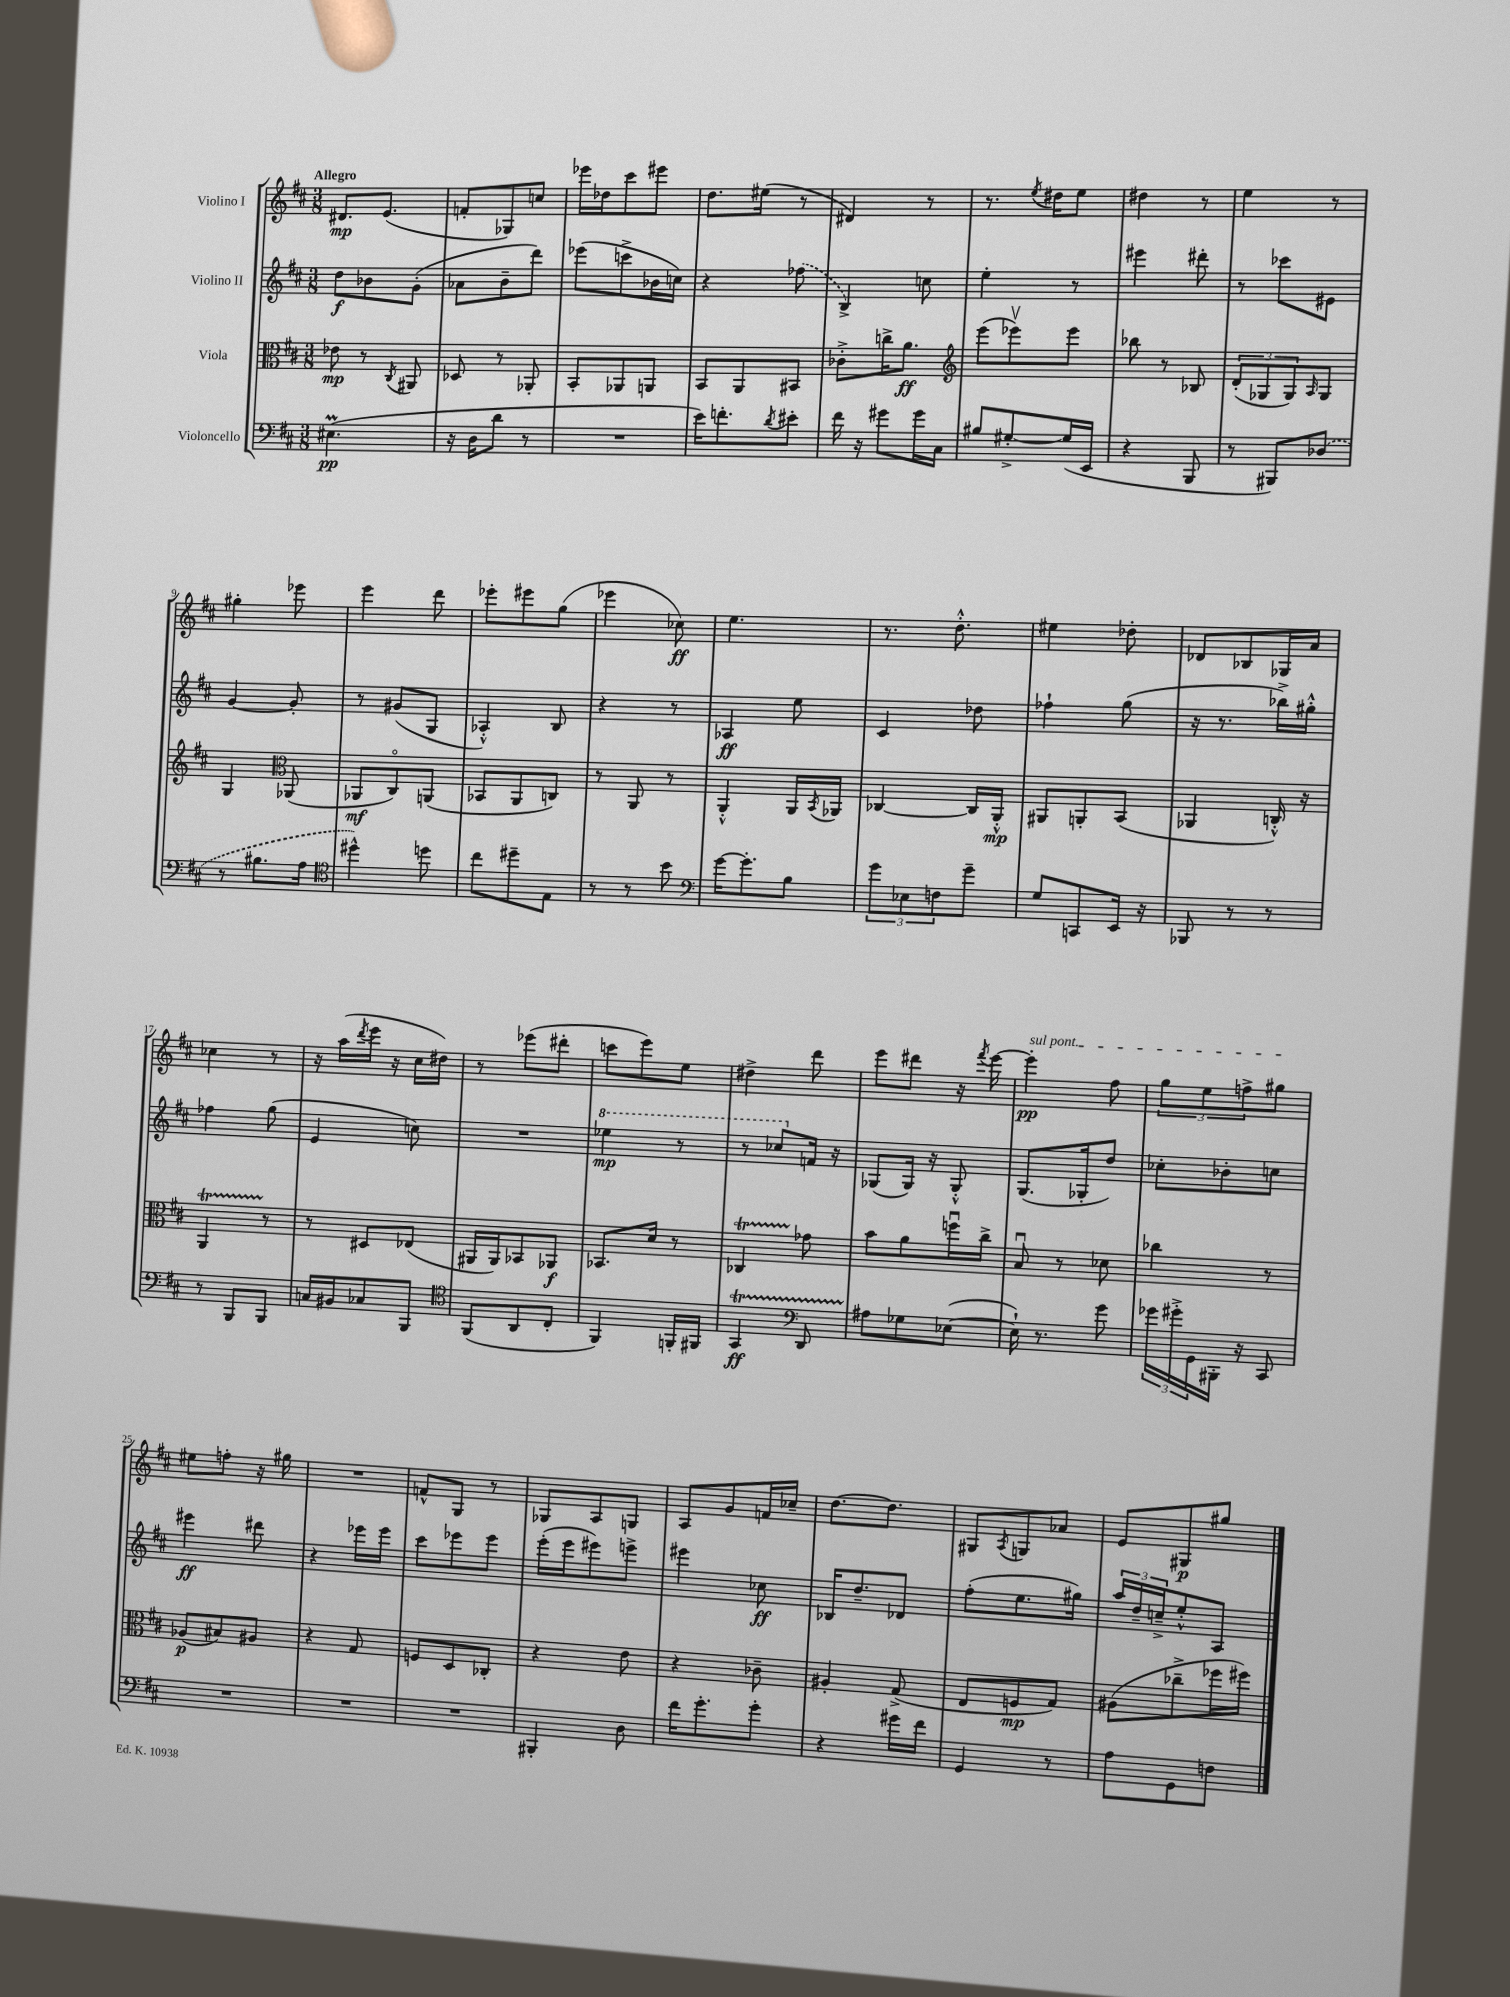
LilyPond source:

<<
\new StaffGroup <<
\new Staff = "s0" \with { instrumentName = "Violino I" } {
    \clef treble \key d \major \numericTimeSignature \time 3/8 \tempo "Allegro"
    dis'8.\mp e'8.( |
    f'8-. ges8) c''8 |
    ees'''16 des''16 cis'''8 eis'''8 |
    d''8. eis''16( r8 |
    dis'4) r8 |
    r8. \acciaccatura { e''8 } dis''16 e''8 |
    dis''4 r8 |
    e''4 r8 |
    gis''4-. ees'''8 |
    e'''4 d'''8 |
    ees'''8-. eis'''8 g''8( |
    ees'''4 ces''8\ff) |
    e''4. |
    r8. d''8.-.-^ |
    eis''4 des''8-. |
    des'8 bes8 ges16 a'16 |
    ces''4 r8 |
    r16 a''16( \acciaccatura { d'''8 } e'''16 r16 cis''16 dis''16) |
    r8 ees'''8( dis'''8-. |
    c'''8 e'''8) e''8 |
    dis''4-> d'''8 |
    e'''8 dis'''8 r16 \acciaccatura { fis'''8 } e'''16~ |
    \once \override TextSpanner.bound-details.left.text = \markup { \italic "sul pont." } e'''4-.\pp\startTextSpan fis''8 |
    \tuplet 3/2 { g''8 e''8 f''8-> } gis''8\stopTextSpan |
    eis''8 f''8-. r16 gis''16 |
    R4. |
    f'8-^ g8 r8 |
    ges8 a8 g8 |
    a8 g'8 f'16 ces''16-- |
    d''8.~ d''8. |
    gis8 \acciaccatura { a8 } g8 aes'8 |
    e'8 gis8\p gis''8 \bar "|." |
}
\new Staff = "s1" \with { instrumentName = "Violino II" } {
    \clef treble \key d \major \numericTimeSignature \time 3/8
    d''8\f bes'8 g'8-.( |
    aes'8 b'8-- d'''8) |
    ees'''8( c'''8-> bes'16 c''16) |
    r4 \once \slurDashed fes''8( |
    b4->) c''8 |
    e''4-. r8 |
    eis'''4 dis'''8-. |
    r8 ces'''8 eis'8 |
    g'4~ g'8-. |
    r8 gis'8( g8 |
    aes4-.-^) b8 |
    r4 r8 |
    aes4\ff e''8 |
    cis'4 des''8 |
    fes''4-! g''8( |
    r16 r8. bes''16->) gis''16-.-^ |
    fes''4 g''8( |
    e'4 c''8) |
    R4. |
    \ottava #1 ees'''4\mp r8 |
    r8 ces'''8 \ottava #0 f'16 r16 |
    ges8( ges16) r16 ges8-.-^ |
    g8.( ges16-. d''8) |
    ces''8-. bes'8-. c''8 |
    eis'''4\ff dis'''8 |
    r4 ees'''16 ees'''16 |
    cis'''8 ees'''8 ees'''8 |
    e'''16-.( e'''16 eis'''8) e'''8-> |
    eis'''4 ces''8\ff |
    bes16 d''8.-- des'8 |
    fis''8-.( e''8. gis''16) |
    \tuplet 3/2 { a''16 d''16-- c''16---> } e''8-.-^ a8 \bar "|." |
}
\new Staff = "s2" \with { instrumentName = "Viola" } {
    \clef alto \key d \major \numericTimeSignature \time 3/8
    ees'8\mp r8 \acciaccatura { cis8 } ais,8 |
    des8 r8 aes,8-. |
    b,8-. aes,8 a,8 |
    b,8 a,8 bis,8 |
    ces'8-.-> c''16-> a'8.\ff |
    \clef treble e'''8( ees'''8\upbow) ees'''8 |
    bes''8 r8 bes8 |
    \tuplet 3/2 { d'8-.( ges8 ges8) } \grace { a16 } ges8 |
    g4 \clef alto aes,8( |
    aes,8\mf cis8\flageolet) a,8( |
    bes,8 a,8 c8) |
    r8 a,8 r8 |
    a,4-.-^ a,16 \acciaccatura { b,8 } aes,16 |
    ces4~ ces16 a,16-.-^\mp |
    ais,8 a,8-. b,8( |
    aes,4 c16-.-^) r16 |
    a,4\startTrillSpan r8\stopTrillSpan |
    r8 dis8 ees8( |
    ais,16 ais,16) bes,8 aes,8\f |
    bes,8. d'16 r8 |
    ces4\startTrillSpan ges'8\stopTrillSpan |
    b'8 a'8 f''16\downbow cis''16-> |
    b8\downbow r8 des'8 |
    ces''4 r8 |
    aes8\p( bis8) ais8 |
    r4 g8 |
    f8 d8 ces8-. |
    r4 e'8 |
    r4 ces'8-- |
    ais4-. g8->( |
    e8 f8\mp g8) |
    ais8( ces''8---> fes''16 fis''16) \bar "|." |
}
\new Staff = "s3" \with { instrumentName = "Violoncello" } {
    \clef bass \key d \major \numericTimeSignature \time 3/8
    eis4.\prall\pp( |
    r16 d16 d'8 r8 |
    R4. |
    e'16) f'8.-. \acciaccatura { d'8 } eis'8-. |
    fis'16 r16 gis'8 gis'16 cis16 |
    bis8 gis8~-.-> gis16( e,16 |
    r4 b,,8 |
    r8 bis,,8) \once \slurDashed des8( |
    r8 bis8. a16 |
    \clef tenor dis''4-^) d''8 |
    cis''8 dis''8-- e8 |
    r8 r8 b'8 |
    \clef bass g'16~ g'8.-. b8 |
    \tuplet 3/2 { g'8 ees8 f8 } g'8-- |
    g8 c,8 e,16 r16 |
    bes,,8 r8 r8 |
    r8 b,,8 b,,8 |
    c16 bis,16 ces8 b,,8 |
    \clef tenor fis,8( a,8 cis8-. |
    fis,4) f,16-. fis,16 |
    g,4\startTrillSpan\ff \clef bass d,8 |
    ais8\stopTrillSpan ges8 ees8~( |
    ees16-!) r8. g'8 |
    \tuplet 3/2 { ges'16 gis'16-.-> g,16 } bis,,16-. r16 cis,8 |
    R4. |
    R4. |
    R4. |
    bis,,4-. d8 |
    fis'16 g'8.-. g'8-. |
    r4 gis'16 fis'16 |
    g,4 r8 |
    a8 g,8 f8 \bar "|." |
}
>>
>>
